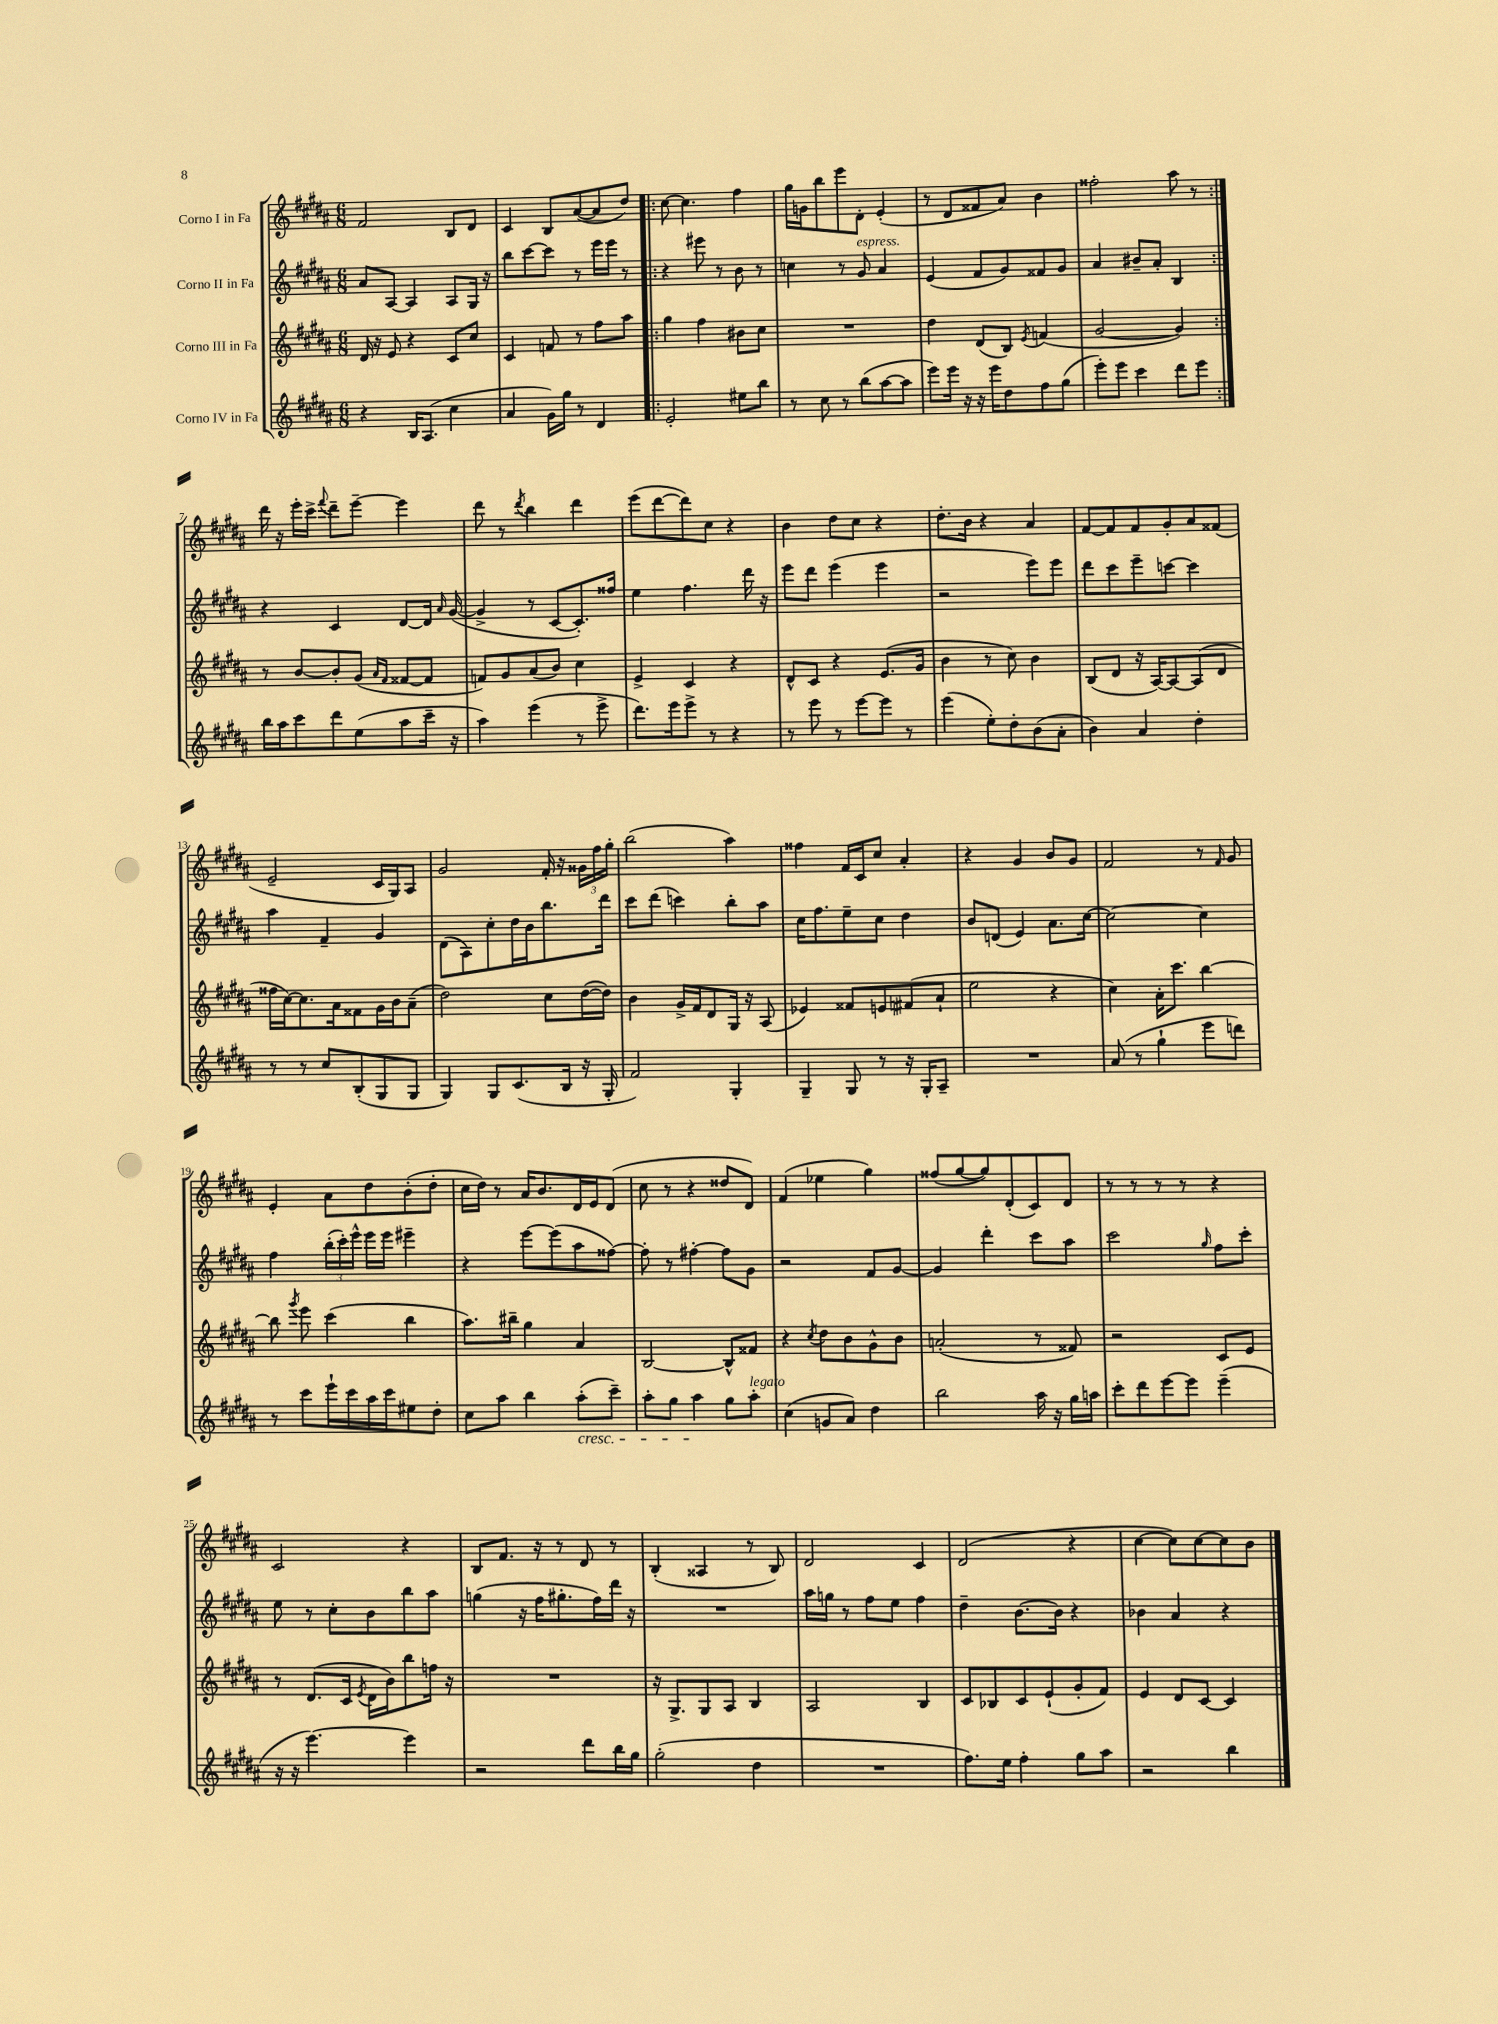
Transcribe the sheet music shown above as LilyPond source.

<<
\new StaffGroup <<
\new Staff = "s0" \with { instrumentName = "Corno I in Fa" } {
    \clef treble \key b \major \numericTimeSignature \time 6/8
    \autoBeamOff fis'2 b8[ dis'8] |
    cis'4 b8[ ais'8~( ais'8 dis''8]) |
    \repeat volta 2 { cis''8~ cis''4. fis''4 |
    gis''16[ g'16 b''8 e'''8 dis'8]-. e'4-.( |
    r8 dis'8[ fisis'8 ais'8]) b'4 |
    fisis''2-. ais''8 r8 | }
    dis'''16 r16 e'''16[-. cis'''16]-> \appoggiatura { fis'''8 } dis'''8[-- e'''8]~-- e'''4 |
    dis'''8 r8 \acciaccatura { dis'''8 } b''4 dis'''4 |
    e'''8[( dis'''8~ dis'''8) cis''8] r4 |
    b'4 dis''8[ cis''8] r4 |
    dis''8.[-. b'16] r4 ais'4 |
    fis'8[~ fis'8 fis'8 gis'8-. ais'8 fisis'8]( |
    e'2-- cis'16[ gis16) ais8] |
    gis'2 fis'16-. r16 \tuplet 3/2 { gisis'16[ fis''16 gis''16]-. } |
    b''2( ais''4) |
    fisis''4 fis'16[ cis'16 cis''8] ais'4-. |
    r4 gis'4 b'8[ gis'8] |
    fis'2 r8 \grace { fis'16 } gis'8 |
    e'4-. ais'8[ dis''8 b'8-.( dis''8]-. |
    cis''16[ dis''16]) r8 ais'16[ b'8. dis'16 e'16 dis'8]( |
    cis''8 r8 r4 disis''8[ dis'8]) |
    fis'4( ees''4 gis''4) |
    fisis''8[( gis''8~ gis''8) dis'8-.( cis'8) dis'8] |
    r8 r8 r8 r8 r4 |
    cis'2 r4 |
    b8[ fis'8.] r16 r8 dis'8 r8 |
    b4-.( aisis4 r8 b8) |
    dis'2 cis'4 |
    dis'2( r4 |
    cis''4~ cis''8[) cis''8~ cis''8 b'8] \bar "|." |
}
\new Staff = "s1" \with { instrumentName = "Corno II in Fa" } {
    \clef treble \key b \major \numericTimeSignature \time 6/8
    \autoBeamOff ais'8[ ais8]~ ais4 ais8[ gis16] r16 |
    b''8[ cis'''8~ cis'''8] r8 e'''16[ e'''16] r8 |
    \repeat volta 2 { r4 eis'''8 r8 b'8 r8 |
    c''4 r8 gis'8^\markup { \italic "espress." } ais'4 |
    e'4( fis'8[ gis'8) fisis'8 gis'8] |
    ais'4 bis'8[-- ais'8]-. b4 | }
    r4 cis'4 dis'8[~ dis'16] \grace { ais'16 } gis'16~( |
    gis'4-> r8 cis'8[~ cis'8.-.) fisis''16] |
    e''4 fis''4. dis'''16 r16 |
    e'''8[ dis'''8] e'''4( e'''4 |
    r2 e'''8[) e'''8] |
    dis'''8[ cis'''8 e'''8-- c'''8]~ c'''4 |
    ais''4 fis'4-- gis'4 |
    dis'8[( ais8) cis''8-. dis''16 b'16 b''8. dis'''16] |
    cis'''8[ dis'''8]( c'''4) b''8[-. ais''8] |
    cis''16[ fis''8. e''8-- cis''8] dis''4 |
    b'8[ d'8]( e'4) ais'8.[ cis''16]~ |
    cis''2~ cis''4 |
    fis''4 \tuplet 3/2 { b''16[-.( cis'''16-.) e'''16]-^ } e'''16[ e'''16] eis'''4-- |
    r4 e'''8[~ e'''8( ais''8 fisis''8]~) |
    fisis''8-. r8 fis''4~-. fis''8[ gis'8] |
    r2 fis'8[ gis'8]~ |
    gis'4 dis'''4-. cis'''8[ ais''8] |
    cis'''2 \grace { gis''16 } fis''8[ cis'''8]-. |
    e''8 r8 cis''8[-. b'8 b''8 ais''8] |
    g''4( r16 fis''16[ gis''8.-. fis''16) dis'''16] r16 |
    R2. |
    ais''16[ g''16] r8 fis''8[ e''8] fis''4 |
    dis''4-- b'8.[~ b'16] r4 |
    bes'4 ais'4 r4 \bar "|." |
}
\new Staff = "s2" \with { instrumentName = "Corno III in Fa" } {
    \clef treble \key b \major \numericTimeSignature \time 6/8
    \autoBeamOff dis'16 r16 e'8 r4 cis'8[ cis''8] |
    cis'4 f'8 r8 fis''8[ ais''8] |
    \repeat volta 2 { gis''4 fis''4 bis'8[ cis''8] |
    R2. |
    dis''4 dis'8[( b8]) \acciaccatura { e'8 } f'4( |
    gis'2~ gis'4) | }
    r8 b'8[~ b'8-. gis'8]( \grace { ais'16[ fis'16] } fisis'8[~ fisis'8] |
    f'8[) gis'8 ais'8( b'8]) cis''4 |
    e'4-> cis'4 r4 |
    dis'8[-^ cis'8] r4 e'8.[( gis'16] |
    b'4 r8 cis''8) b'4 |
    b8[( dis'8] r16 ais16[~) ais8~ ais8( dis'8] |
    fisis''16[ cis''16~) cis''8. ais'16 fisis'8 gis'16 b'16 ais'8]--( |
    dis''2) cis''8[ dis''16~( dis''16]) |
    b'4 gis'16[-> fis'16 dis'8 gis16] r16 ais8( |
    ees'4) fisis'8[ e'8 fis'8( ais'8]-! |
    e''2 r4 |
    cis''4) ais'16[-. cis'''8.] b''4~ |
    b''8 \acciaccatura { gis'''8 } e'''8 cis'''4( b''4 |
    ais''8.[) bis''16]-- gis''4 ais'4 |
    b2~ b8[-^ fisis'8] |
    r4 \acciaccatura { cis''8 } dis''8[ b'8 gis'8-^ b'8] |
    a'2-.( r8 fisis'8) |
    r2 cis'8[ e'8] |
    r8 dis'8.[( cis'16] \acciaccatura { e'8 } dis'16[ b'16) b''8 f''16] r16 |
    R2. |
    r16 gis8.[-> gis8 ais8] b4 |
    ais2 b4 |
    cis'8[ bes8 cis'8 e'8-!( gis'8-. fis'8]) |
    e'4 dis'8[ cis'8]~ cis'4 \bar "|." |
}
\new Staff = "s3" \with { instrumentName = "Corno IV in Fa" } {
    \clef treble \key b \major \numericTimeSignature \time 6/8
    \autoBeamOff r4 b16[ ais8.]( cis''4 |
    ais'4 gis'16[) gis''16] r8 dis'4 |
    \repeat volta 2 { e'2-. eis''8[ b''8] |
    r8 cis''8 r8 b''8[( ais''8~ ais''8] |
    e'''8[) e'''16] r16 r16 e'''16[ dis''8 fis''8 gis''8]( |
    e'''8[-.) e'''8] cis'''4 dis'''8[ e'''8] | }
    b''16[ ais''16 cis'''8 dis'''8 e''8( ais''8 cis'''16]-- r16 |
    ais''4) e'''4( r8 e'''8-> |
    dis'''8.[) e'''16 e'''8]-> r8 r4 |
    r8 e'''8 r8 e'''8[~ e'''8] r8 |
    e'''4( e''8[-.) dis''8-. b'8( ais'8]-. |
    b'4) ais'4 dis''4-. |
    r8 r8 cis''8[ b8-.( gis8 gis8] |
    gis4) gis8[ cis'8.( b16] r16 gis16-. |
    fis'2) gis4-. |
    gis4-- gis8 r8 r16 gis16[-. ais8]-- |
    R2. |
    ais'8( r8 gis''4-! e'''8[ d'''8]) |
    r8 cis'''8[ e'''16-! cis'''16 ais''16 cis'''16 eis''8 dis''8]-. |
    cis''8[ ais''8] b''4 ais''8[-.\cresc( cis'''8]--) |
    ais''8[-. gis''8] ais''4\! gis''8[ ais''8]-.^\markup { \italic "legato" } |
    cis''4( g'8[ ais'8]) dis''4 |
    b''2 ais''16 r16 gis''16[ a''16] |
    cis'''8[-. dis'''8 e'''8~ e'''8] e'''4--( |
    r16 r16 e'''4.~) e'''4 |
    r2 dis'''8[ b''16 gis''16] |
    gis''2-.( dis''4 |
    R2. |
    fis''8.[) e''16] fis''4-. gis''8[ ais''8] |
    r2 b''4 \bar "|." |
}
>>
>>
